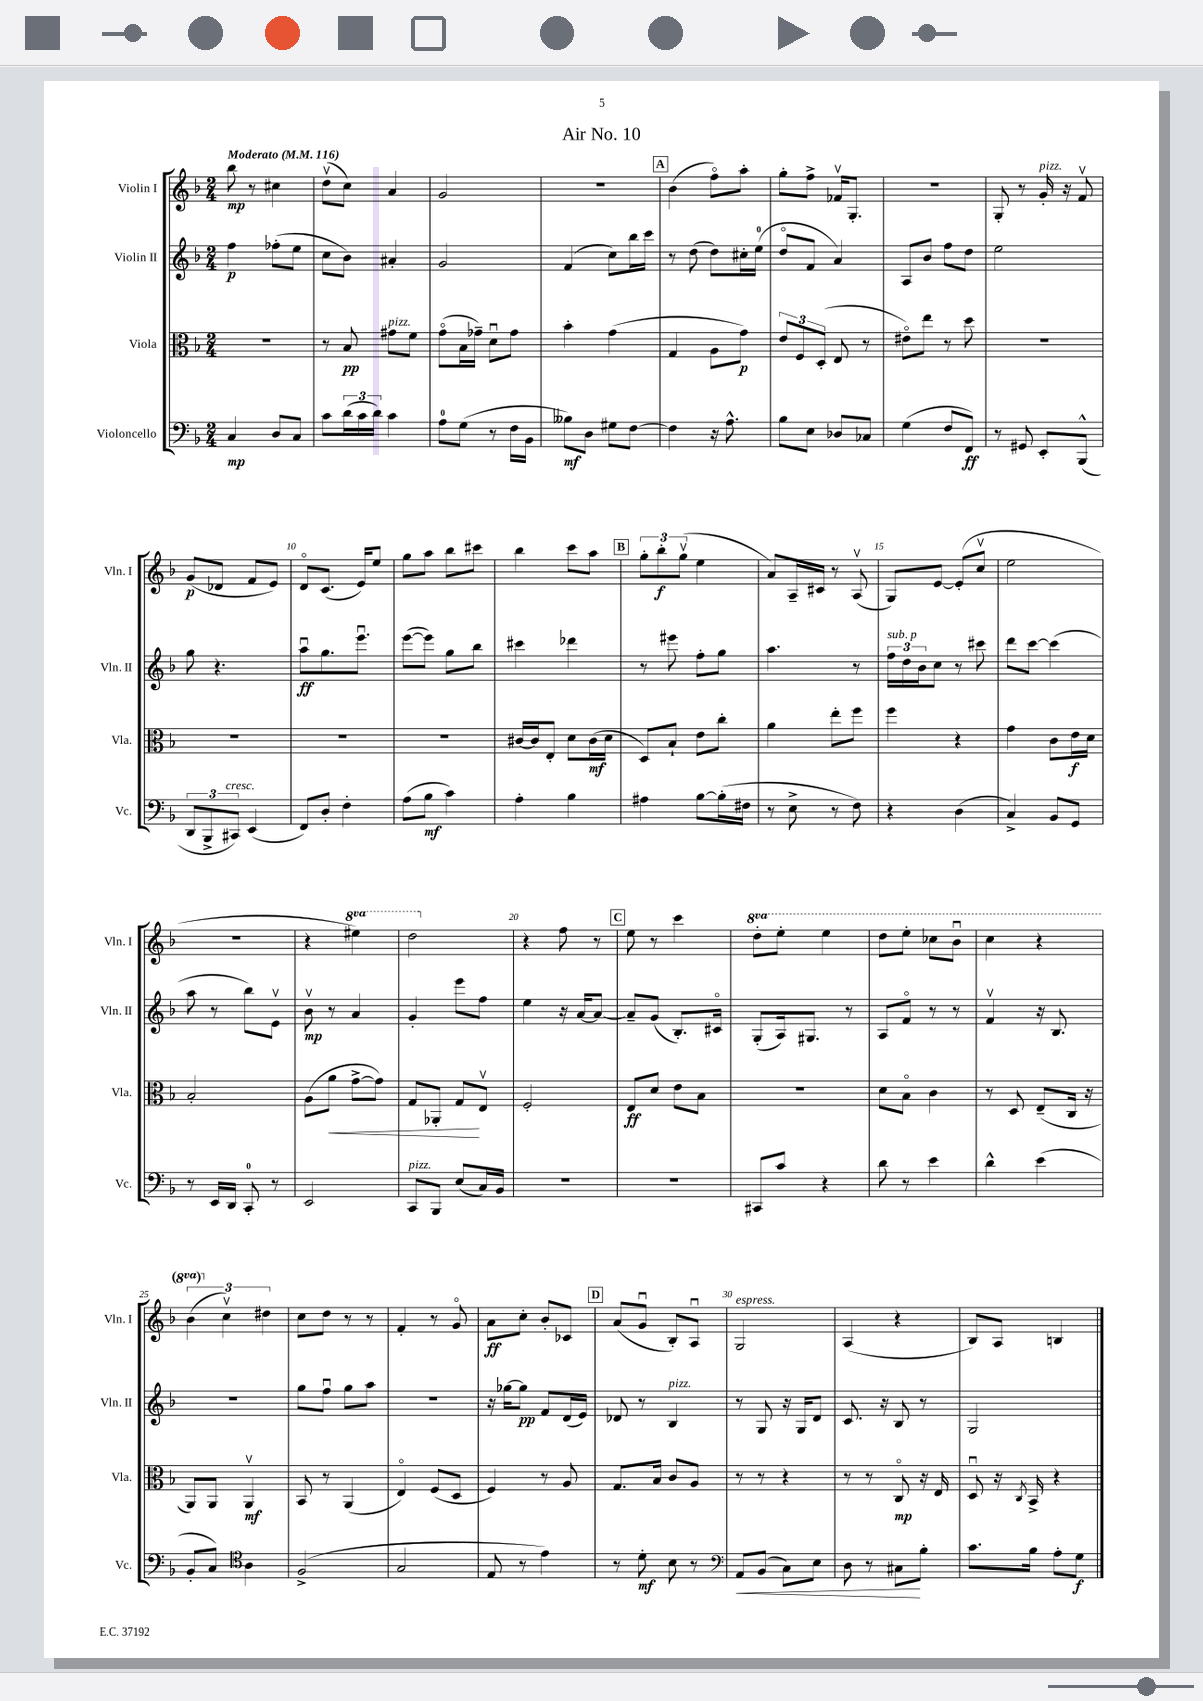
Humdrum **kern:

**kern	**dynam	**kern	**dynam	**kern	**dynam	**kern	**dynam
*part4	*part4	*part3	*part3	*part2	*part2	*part1	*part1
*staff4	*staff4	*staff3	*staff3	*staff2	*staff2	*staff1	*staff1
*I"Violoncello	*	*I"Viola	*	*I"Violin II	*	*I"Violin I	*
*I'Vc.	*	*I'Vla.	*	*I'Vln. II	*	*I'Vln. I	*
*clefF4	*	*clefC3	*	*clefG2	*	*clefG2	*
*k[b-]	*	*k[b-]	*	*k[b-]	*	*k[b-]	*
*M2/4	*	*M2/4	*	*M2/4	*	*M2/4	*
*MM116	*	*MM116	*	*MM116	*	*MM116	*
=1	=1	=1	=1	=1	=1	=1	=1
!	!	!	!	!	!	!LO:TX:a:B:t=Moderato	!
4C/	mp	2r	.	4ff\	p	8bb-\	mp
.	.	.	.	.	.	8r	.
8D/L	.	.	.	(8ff-X'\L	.	4cc#X\	.
8C/J	.	.	.	8ee\J	.	.	.
=2	=2	=2	=2	=2	=2	=2	=2
8c\L	.	8r	.	8cc\L	.	(8ddv\L	.
(24d\L	.	8B-/	pp	8b-\J)	.	8cc\J)	.
24c\	.	.	.	.	.	.	.
24d\JJ)	.	.	.	.	.	.	.
!	!	!LO:TX:a:i:t=pizz.	!	!	!	!	!
4c\	.	8g#X\L	.	4a#X'/	.	4a/	.
.	.	8f\J	.	.	.	.	.
=3	=3	=3	=3	=3	=3	=3	=3
8A\L	.	(8g\L	.	2g/	.	2g/	.
(8G\J	.	16B-\L	.	.	.	.	.
.	.	16g-X~\JJ)	.	.	.	.	.
8r	.	8du\L	.	.	.	.	.
16F\LL	.	8g-\J	.	.	.	.	.
16BB-\JJ	.	.	.	.	.	.	.
=4	=4	=4	=4	=4	=4	=4	=4
8B--X\L)	mf	4b-'\	.	(4f/	.	2r	.
8D\J	.	.	.	.	.	.	.
8G#X\L	.	(4g\	.	8cc\L)	.	.	.
[8F\J	.	.	.	16bb-\L	.	.	.
.	.	.	.	16ccc\JJ	.	.	.
!!LO:REH:place=s1:t=A
=5	=5	=5	=5	=5	=5	=5	=5
4F\]	.	4G/	.	8r	.	(4b-\	.
.	.	.	.	(8dd\	.	.	.
16r	.	8A\L	.	8dd\L)	.	8ff\L)	.
8.A^^\	.	.	.	.	.	.	.
.	.	8g\J)	p	16cc#X'\L	.	8aa'\J	.
.	.	.	.	(16ee\JJ	.	.	.
=6	=6	=6	=6	=6	=6	=6	=6
8B-\L	.	12e/L	.	8dd/L	.	8gg'\L	.
.	.	12F/	.	.	.	.	.
8E\J	.	.	.	8f/J	.	8ff^\J	.
.	.	(12D'/J	.	.	.	.	.
8D-X/L	.	8E/	.	4a/)	.	16f-Xv/KL	.
.	.	.	.	.	.	8.G'/J	.
8C-X/J	.	8r	.	.	.	.	.
=7	=7	=7	=7	=7	=7	=7	=7
(4G\	.	8e#X\L)	.	8A/L	.	2r	.
.	.	8ee\J	.	8b-/J	.	.	.
8F/L	.	8r	.	8ff\L	.	.	.
8FF/J)	ff	8dd\	.	8dd\J	.	.	.
=8	=8	=8	=8	=8	=8	=8	=8
8r	.	2r	.	2ee\	.	8G'/	.
8GG#X/	.	.	.	.	.	8r	.
!	!	!	!	!	!	!LO:TX:a:i:t=pizz.	!
8EE'/L	.	.	.	.	.	16g'/	.
.	.	.	.	.	.	16r	.
(8BBB-^^/J	.	.	.	.	.	8fv/	.
!!LO:LB:g=z
=9	=9	=9	=9	=9	=9	=9	=9
12DD/L	.	2r	.	8gg\	.	(8g/L	p
12BBB-^/	.	.	.	.	.	.	.
.	.	.	.	4.r	.	8d-X/J	.
!LO:TX:a:i:t=cresc.	!	!	!	!	!	!	!
12CC#X/J)	.	.	.	.	.	.	.
(4EE/	.	.	.	.	.	8f/L	.
.	.	.	.	.	.	8e/J)	.
=10	=10	=10	=10	=10	=10	=10	=10
8FF/L)	.	2r	.	8aau\L	ff	8d/L	.
8D'/J	.	.	.	8.gg\	.	(8.c/J	.
4F'\	.	.	.	.	.	.	.
.	.	.	.	8.eeeu\J	.	16e/KL)	.
.	.	.	.	.	.	8ee/J	.
=11	=11	=11	=11	=11	=11	=11	=11
(8A\L	.	2r	.	([8eee\L	.	8gg\L	.
8B-\J	mf	.	.	8eee\J])	.	8aa\J	.
4c\)	.	.	.	8gg\L	.	8bb-\L	.
.	.	.	.	8bb-\J	.	8ccc#X\J	.
=12	=12	=12	=12	=12	=12	=12	=12
4A'\	.	[16c#X/LL	.	4ccc#X\	.	4bb-\	.
.	.	16c#/J]	.	.	.	.	.
.	.	8E'/J	.	.	.	.	.
4B-\	.	8d\L	.	4ddd-X\	.	8ccc\L	.
.	.	(16c#\L	mf	.	.	8aa\J	.
.	.	16d\JJ	.	.	.	.	.
!!LO:REH:place=s1:t=B
=13	=13	=13	=13	=13	=13	=13	=13
4A#X\	.	8D/L)	.	8r	.	12gg'\L	.
.	.	.	.	.	.	12bb-'\	f
.	.	8B-`/J	.	8eee#X\	.	.	.
.	.	.	.	.	.	(12ggv\J	.
[8B-\L	.	8e\L	.	8ff'\L	.	4ee\	.
(16B-'\L]	.	8cc'\J	.	8gg\J	.	.	.
16F#X\JJ	.	.	.	.	.	.	.
=14	=14	=14	=14	=14	=14	=14	=14
8r	.	4a\	.	4.aa\	.	8a/L)	.
8E^\	.	.	.	.	.	16A~/L	.
.	.	.	.	.	.	16c#X/JJ	.
8r	.	8ee'\L	.	.	.	8r	.
8F\)	.	8ff\J	.	8r	.	(8Av/	.
=15	=15	=15	=15	=15	=15	=15	=15
!	!	!	!	!LO:TX:a:i:t=sub. p	!	!	!
4r	.	4ff\	.	24ff\LL	.	8G/L)	.
.	.	.	.	24dd\	.	.	.
.	.	.	.	24b-\J	.	.	.
.	.	.	.	8cc\J	.	[8e/J	.
(4D\	.	4r	.	8r	.	(8e'/L]	.
.	.	.	.	8ccc#X\	.	8ccv/J	.
=16	=16	=16	=16	=16	=16	=16	=16
4C^/)	.	4g\	.	8ddd\L	.	2ee\	.
.	.	.	.	[8ccc\J	.	.	.
8BB-/L	.	8c\L	.	(4ccc\]	.	.	.
8GG/J	.	16e\L	f	.	.	.	.
.	.	16d\JJ	.	.	.	.	.
!!LO:LB:g=z
=17	=17	=17	=17	=17	=17	=17	=17
8r	.	2B-'/	.	8aa\	.	2r	.
16EE/LL	.	.	.	8r	.	.	.
16DD/JJ	.	.	.	.	.	.	.
8CC'/	.	.	.	8bb-\L)	.	.	.
8r	.	.	.	8ev\J	.	.	.
=18	=18	=18	=18	=18	=18	=18	=18
2EE/	.	(8A\L	.	8b-v\	mp	4r	.
!	!	!	!LO:HP:b	!	!	!	!
.	.	8a\J	<	8r	.	.	.
*	*	*	*	*	*	*8va	*
.	.	[8g^\L	.	4a/	.	4eee#X\)	.
.	.	8g\J])	.	.	.	.	.
=19	=19	=19	=19	=19	=19	=19	=19
!LO:TX:a:i:t=pizz.	!	!	!	!	!	!	!
8CC/L	.	8G/L	.	4g'/	.	2ddd\	.
8BBB-/J	.	8AA-X'/J	.	.	.	.	.
(8E/L	.	8G/L	.	8eee\L	.	.	.
16C/L)	.	8Ev/J	[	8ff\J	.	.	.
16BB-/JJ	.	.	.	.	.	.	.
=20	=20	=20	=20	=20	=20	=20	=20
*	*	*	*	*	*	*X8va	*
2r	.	2F'/	.	4ee\	.	4r	.
.	.	.	.	16r	.	8ff\	.
.	.	.	.	[16a/KL	.	.	.
.	.	.	.	8a/J_	.	8r	.
!!LO:REH:place=s1:t=C
=21	=21	=21	=21	=21	=21	=21	=21
2r	.	8E/L	ff	8a~/L]	.	8ee\	.
.	.	8d/J	.	(8g/J	.	8r	.
.	.	8e\L	.	8.B-'/L)	.	4ccc\	.
.	.	8B-\J	.	.	.	.	.
.	.	.	.	16c#X/Jk	.	.	.
=22	=22	=22	=22	=22	=22	=22	=22
*	*	*	*	*	*	*8va	*
8CC#X/L	.	2r	.	(8G'/L	.	8ddd'\L	.
8c/J	.	.	.	16A/k)	.	8eee'\J	.
.	.	.	.	8.G#X/J	.	.	.
4r	.	.	.	.	.	4eee\	.
.	.	.	.	8r	.	.	.
=23	=23	=23	=23	=23	=23	=23	=23
8d\	.	8d\L	.	8A/L	.	8ddd\L	.
8r	.	8B-\J	.	8f/J	.	8eee'\J	.
4e\	.	4c\	.	8r	.	8ccc-X\L	.
.	.	.	.	8r	.	8bb-u\J	.
=24	=24	=24	=24	=24	=24	=24	=24
4d^^\	.	8r	.	4fv/	.	4ccc\	.
.	.	8D/	.	.	.	.	.
(4e\	.	(8E~/L	.	16r	.	4r	.
.	.	.	.	8.B-/	.	.	.
.	.	16C/Jk	.	.	.	.	.
.	.	16r	.	.	.	.	.
!!LO:LB:g=z
=25	=25	=25	=25	=25	=25	=25	=25
8BB-'/L	.	8AA/L)	.	2r	.	(6bb-\	.
8C/J)	.	8AA/J	.	.	.	.	.
*	*	*	*	*	*	*X8va	*
.	.	.	.	.	.	6ccv\)	.
*clefC4	*	*	*	*	*	*	*
4A\	.	4AAv/	mf	.	.	.	.
.	.	.	.	.	.	6dd#X\	.
=26	=26	=26	=26	=26	=26	=26	=26
(2F^/	.	8BB-/	.	8gg\L	.	8cc\L	.
.	.	8r	.	8ffu\J	.	8dd\J	.
.	.	(4AA/	.	8gg\L	.	8r	.
.	.	.	.	8aa\J	.	8r	.
=27	=27	=27	=27	=27	=27	=27	=27
2G/	.	4E/)	.	2r	.	4f'/	.
.	.	(8F/L	.	.	.	8r	.
.	.	8D/J	.	.	.	8g/	.
=28	=28	=28	=28	=28	=28	=28	=28
8E/	.	4F/)	.	16r	.	8a\L	ff
.	.	.	.	[16gg-X\KL	.	.	.
8r	.	.	.	8gg-\J]	pp	8cc'\J	.
4e\)	.	8r	.	8f/L	.	8b-'/L	.
.	.	8A/	.	(16d/L	.	8c-X/J	.
.	.	.	.	16e/JJ)	.	.	.
!!LO:REH:place=s1:t=D
=29	=29	=29	=29	=29	=29	=29	=29
8r	.	8.G/L	.	8d-X/	.	(8a/L	.
8d'\	mf	.	.	8r	.	8gu/J	.
.	.	16B-/Jk	.	.	.	.	.
!	!	!	!	!LO:TX:a:i:t=pizz.	!	!	!
8B-\	.	8c/L	.	4B-/	.	8B-'/L)	.
8r	.	8A/J	.	.	.	8Au/J	.
=30	=30	=30	=30	=30	=30	=30	=30
*clefF4	*	*	*	*	*	*	*
!	!	!	!	!	!	!LO:TX:a:i:t=espress.	!
!	!LO:HP:b	!	!	!	!	!	!
8AA/L	<	8r	.	8r	.	2G/	.
(8BB-/J	.	8r	.	8G/	.	.	.
8C\L)	.	4r	.	16r	.	.	.
.	.	.	.	16G/KL	.	.	.
8E\J	.	.	.	8d/J	.	.	.
=31	=31	=31	=31	=31	=31	=31	=31
8D\	.	8r	.	8.c/	.	(4A/	.
8r	.	8r	.	.	.	.	.
.	.	.	.	16r	.	.	.
8C#X\L	.	8C/	mp	8B-/	.	4r	.
8B-'\J	[	16r	.	8r	.	.	.
.	.	16E/	.	.	.	.	.
=32	=32	=32	=32	=32	=32	=32	=32
8.c\L	.	8Du/	.	2G/	.	8B-/L)	.
.	.	16r	.	.	.	8A/J	.
.	.	8qC/	.	.	.	.	.
16B-\Jk	.	16BB-^/	.	.	.	.	.
8A'\L	.	4r	.	.	.	4Bn/	.
8G\J	f	.	.	.	.	.	.
==	==	==	==	==	==	==	==
*-	*-	*-	*-	*-	*-	*-	*-
